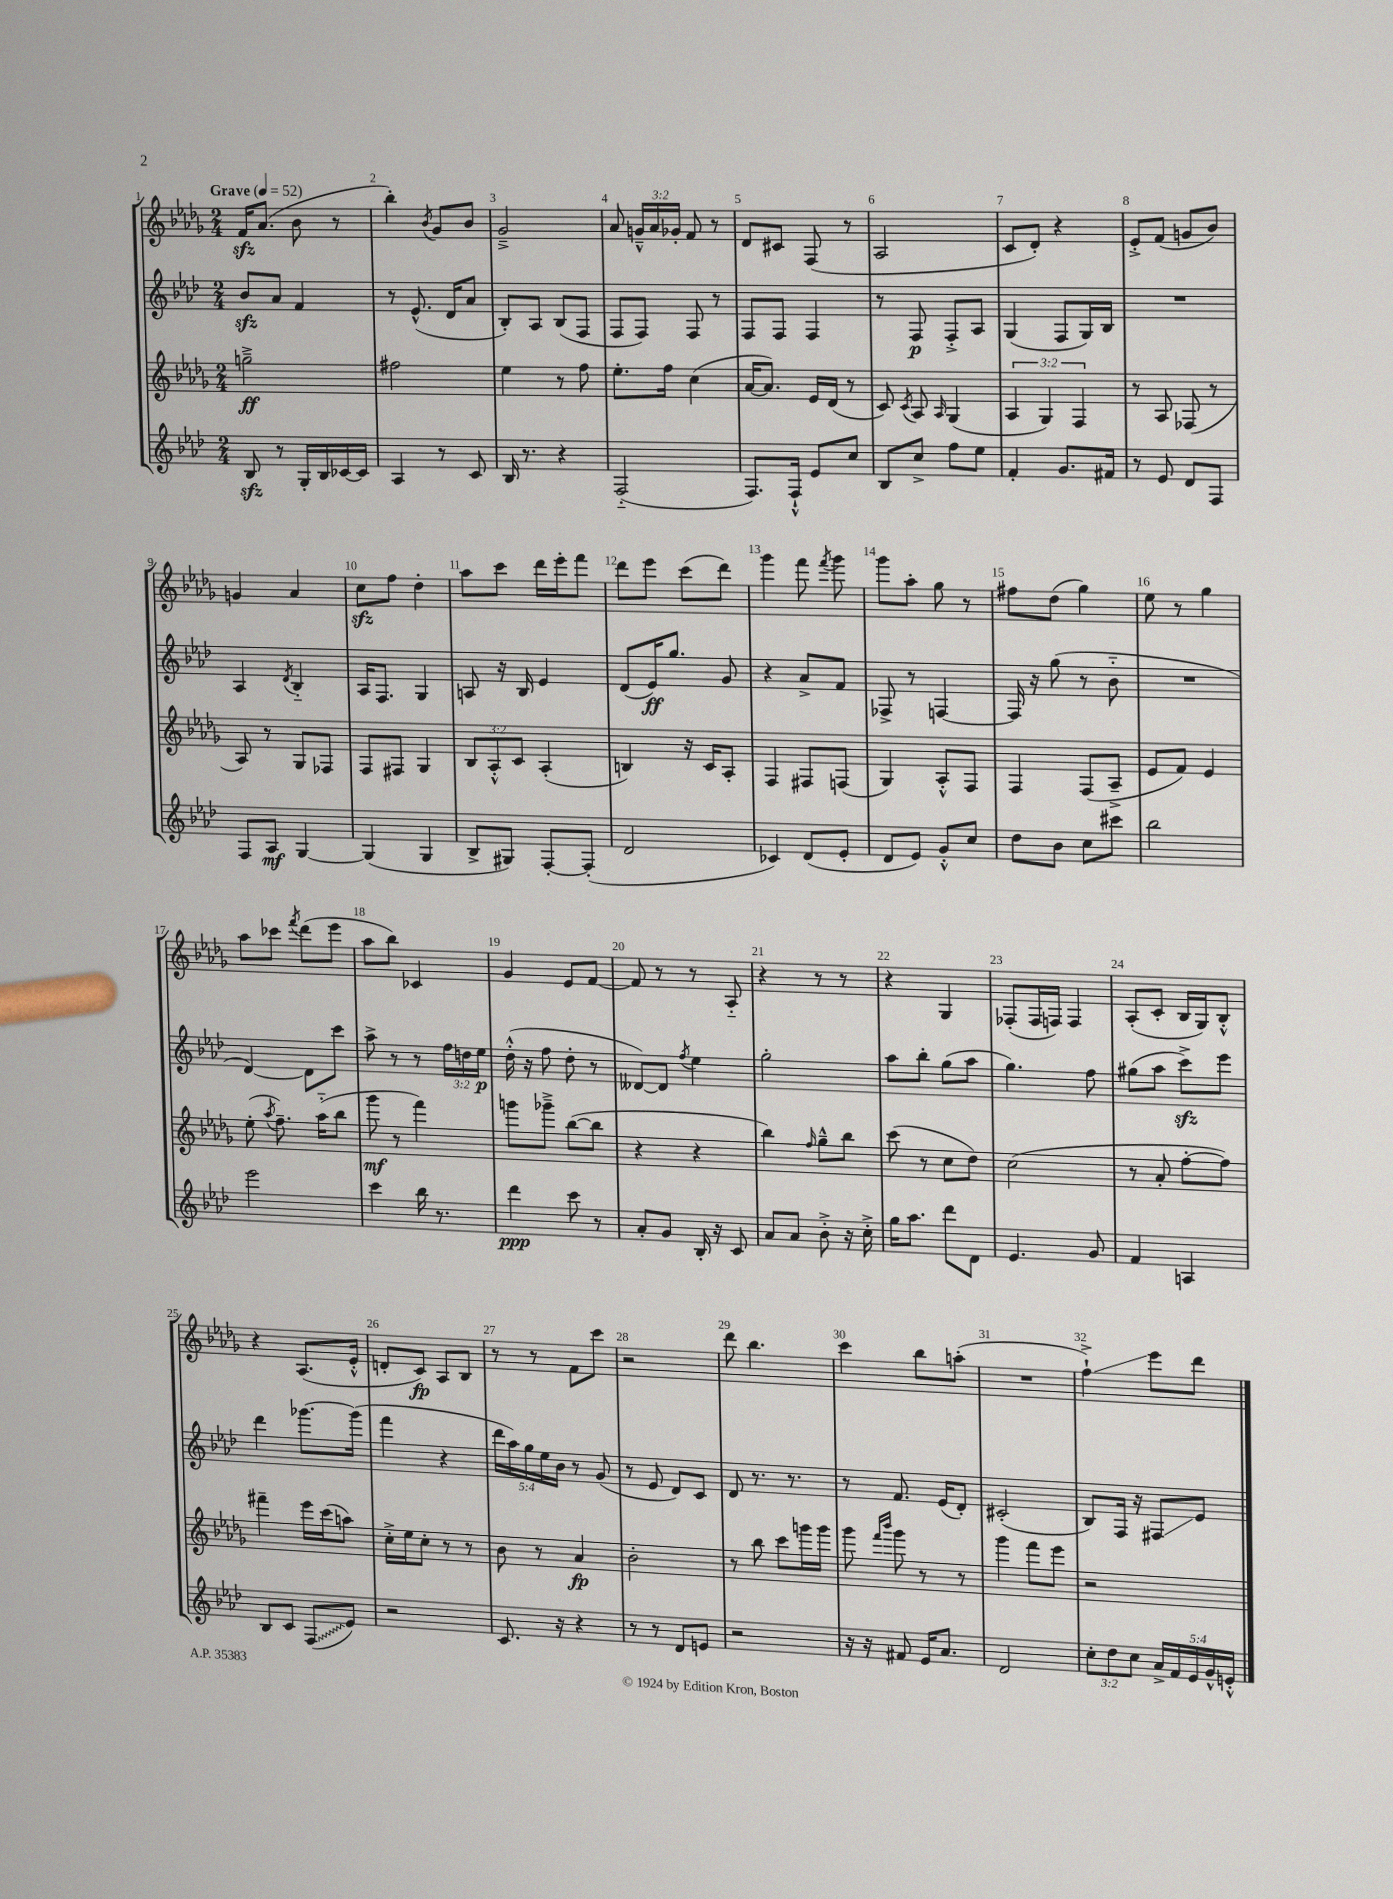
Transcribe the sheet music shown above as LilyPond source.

<<
\new StaffGroup <<
\new Staff = "s0" {
    \clef treble \key des \major \numericTimeSignature \time 2/4 \override Staff.TupletNumber.text = #tuplet-number::calc-fraction-text \tempo "Grave" 4 = 52
    \autoBeamOff f'16[\sfz aes'8.]( bes'8 r8 |
    bes''4-.) \acciaccatura { bes'8 } ges'8[ bes'8] |
    ges'2---> |
    aes'8 \tuplet 3/2 { g'16[---^ aes'16 ges'16]-. } f'8 r8 |
    des'8[ cis'8] f8( r8 |
    aes2 |
    c'8[ des'8]-.) r4 |
    ees'8[-.-> f'8]( g'8[ bes'8]) |
    g'4 aes'4 |
    c''8[\sfz f''8] des''4-. |
    aes''8[ c'''8] des'''16[ ees'''16-. f'''8] |
    des'''8[ ees'''8] c'''8[( des'''8]) |
    ges'''4 f'''8 \acciaccatura { f'''8 } ges'''8 |
    ges'''8[ aes''8]-. ges''8 r8 |
    fis''8[ des''8]( ges''4) |
    ees''8 r8 ges''4 |
    aes''8[ ces'''8] \acciaccatura { f'''8 } des'''8[( ees'''8] |
    aes''8[ bes''8]) ces'4 |
    ges'4 ees'8[ f'8]~ |
    f'8 r8 r8 aes8-_ |
    r4 r8 r8 |
    r4 ges4 |
    fes8[-.( fes16 f16]) f4 |
    aes8[-.( c'8]-. bes16[ ges16) bes8]-.-^ |
    r4 aes8.[( ees'16]-.-^ |
    d'8[-. c'8]\fp) aes8[ bes8] |
    r8 r8 f'8[ c'''8] |
    r2 |
    des'''8 bes''4. |
    c'''4 bes''8[ a''8]-.( |
    R2 |
    f''4-!->\glissando) ees'''8[ des'''8] \bar "|." |
}
\new Staff = "s1" {
    \clef treble \key aes \major \numericTimeSignature \time 2/4 \override Staff.TupletNumber.text = #tuplet-number::calc-fraction-text
    \autoBeamOff bes'8[\sfz aes'8] f'4 |
    r8 ees'8.-^( des'16[ aes'8] |
    bes8[-.) aes8] bes8[( f8] |
    f8[ f8]) f8 r8 |
    f8[ f8] f4 |
    r8 f8\p f8[-.-> aes8] |
    g4( f8[ g16) bes16] |
    R2 |
    aes4 \acciaccatura { des'8 } bes4-_ |
    aes16[ f8.] g4 |
    a8 r16 bes16 ees'4 |
    des'8[( ees'16\ff) g''8.] g'8 |
    r4 aes'8[-> f'8] |
    fes8-> r8 f4~ |
    f16 r16 g''8( r8 bes'8-_ |
    R2 |
    des'4~) des'8[ c'''8] |
    aes''8-> r8 r8 \tuplet 3/2 { f''16[ d''16 ees''16]\p } |
    des''16-.-^( r16 f''8 des''8-. r8 |
    deses'8[~) deses'8] \acciaccatura { f''8 } ees''4 |
    g''2-. |
    aes''8[ bes''8]-. g''8[( aes''8] |
    g''4.) f''8 |
    gis''8[( aes''8] c'''8[->\sfz) ees'''8] |
    des'''4 ges'''8.[~ ges'''16]( |
    f'''4 r4 |
    \tuplet 5/4 { des'''16[ aes''16) g''16 ees''16 bes'16] } r8 g'8( |
    r8 ees'8 des'8[) c'8] |
    des'8 r8. r8. |
    r8 f'8. ees'16[( des'8]-.) |
    cis'2-.( |
    bes8[) f16] r16 fis8[\glissando ees'8] \bar "|." |
}
\new Staff = "s2" {
    \clef treble \key des \major \numericTimeSignature \time 2/4 \override Staff.TupletNumber.text = #tuplet-number::calc-fraction-text
    \autoBeamOff g''2--->\ff |
    fis''2 |
    ees''4 r8 f''8 |
    ees''8.[-. f''16] c''4( |
    aes'16[~ aes'8.]) ees'16[ des'16]( r8 |
    c'8) \acciaccatura { c'8 } aes8 \grace { aes16 } ges4( |
    \tuplet 3/2 { aes4 ges4) f4 } |
    r8 aes8 fes8( r8 |
    aes8) r8 ges8[ fes8] |
    f8[ fis8] ges4 |
    \tuplet 3/2 { bes8[ aes8-.-^ c'8] } aes4-.( |
    b4) r16 c'16[ aes8]-. |
    f4 fis8[ f8]( |
    ges4) aes8[-.-^ f8] |
    f4 f8[( aes8]---> |
    ees'8[ f'8]) ees'4 |
    ees''8-.( \acciaccatura { aes''8 } f''8.--) aes''16[-_( bes''8] |
    ges'''8\mf r8 f'''4) |
    g'''8[ ges'''8]---> bes''8[~( bes''8] |
    r4 r4 |
    bes''4) \grace { f''16 } ges''8[---^ bes''8] |
    c'''8( r8 c''8[ des''8]) |
    c''2( |
    r8 aes'8-. f''8[~-. f''8]) |
    fis'''4-- ees'''16[ c'''16( a''8]) |
    c''16[-.-> ees''16 c''8]-. r8 r8 |
    bes'8 r8 aes'4\fp |
    bes'2-. |
    r8 bes''8 c'''8[ g'''16 g'''16] |
    ges'''8 \grace { f'''16[ bes'''16] } ges'''8 r8 r8 |
    ges'''4 f'''8[ ees'''8] |
    r2 \bar "|." |
}
\new Staff = "s3" {
    \clef treble \key aes \major \numericTimeSignature \time 2/4 \override Staff.TupletNumber.text = #tuplet-number::calc-fraction-text
    \autoBeamOff bes8\sfz r8 g16[-. bes16 ces'16~ ces'16] |
    aes4 r8 c'8 |
    bes16 r8. r4 |
    f2-_( |
    f8.[) f16]-!-^ ees'8[ c''8] |
    bes8[ c''8]-> f''8[ ees''8] |
    f'4-. g'8.[ fis'16] |
    r8 ees'8 des'8[ f8] |
    f8[ aes8]\mf g4~ |
    g4( g4 |
    bes8[-> gis8]) f8[~-. f8]-.( |
    des'2 |
    ces'4) des'8[( ees'8]-. |
    des'8[ ees'8]) g'8[-.-^ c''8] |
    des''8[ bes'8] c''8[ cis'''8] |
    bes''2 |
    ees'''2 |
    c'''4 bes''16 r8. |
    des'''4\ppp c'''8 r8 |
    aes'8[-. g'8] bes16-. r16 c'8 |
    aes'8[ aes'8] bes'8-.-> r16 c''16-.-> |
    g''16[ aes''8.] des'''8[ des'8] |
    ees'4. g'8 |
    f'4 a4 |
    bes8[ c'8] \once \override Glissando.style = #'zigzag f8[\glissando( ees'8]) |
    r2 |
    c'8. r16 r4 |
    r8 r8 des'8[ e'8] |
    r2 |
    r16 r16 fis'8 ees'16[ aes'8.] |
    des'2 |
    \tuplet 3/2 { c''8[-. des''8 c''8] } \tuplet 5/4 { aes'16[-> f'16 ees'16 g'16-^ e'16]-.-^ } \bar "|." |
}
>>
>>
\layout { \context { \Score \override BarNumber.break-visibility = ##(#f #t #t) barNumberVisibility = #all-bar-numbers-visible } }
